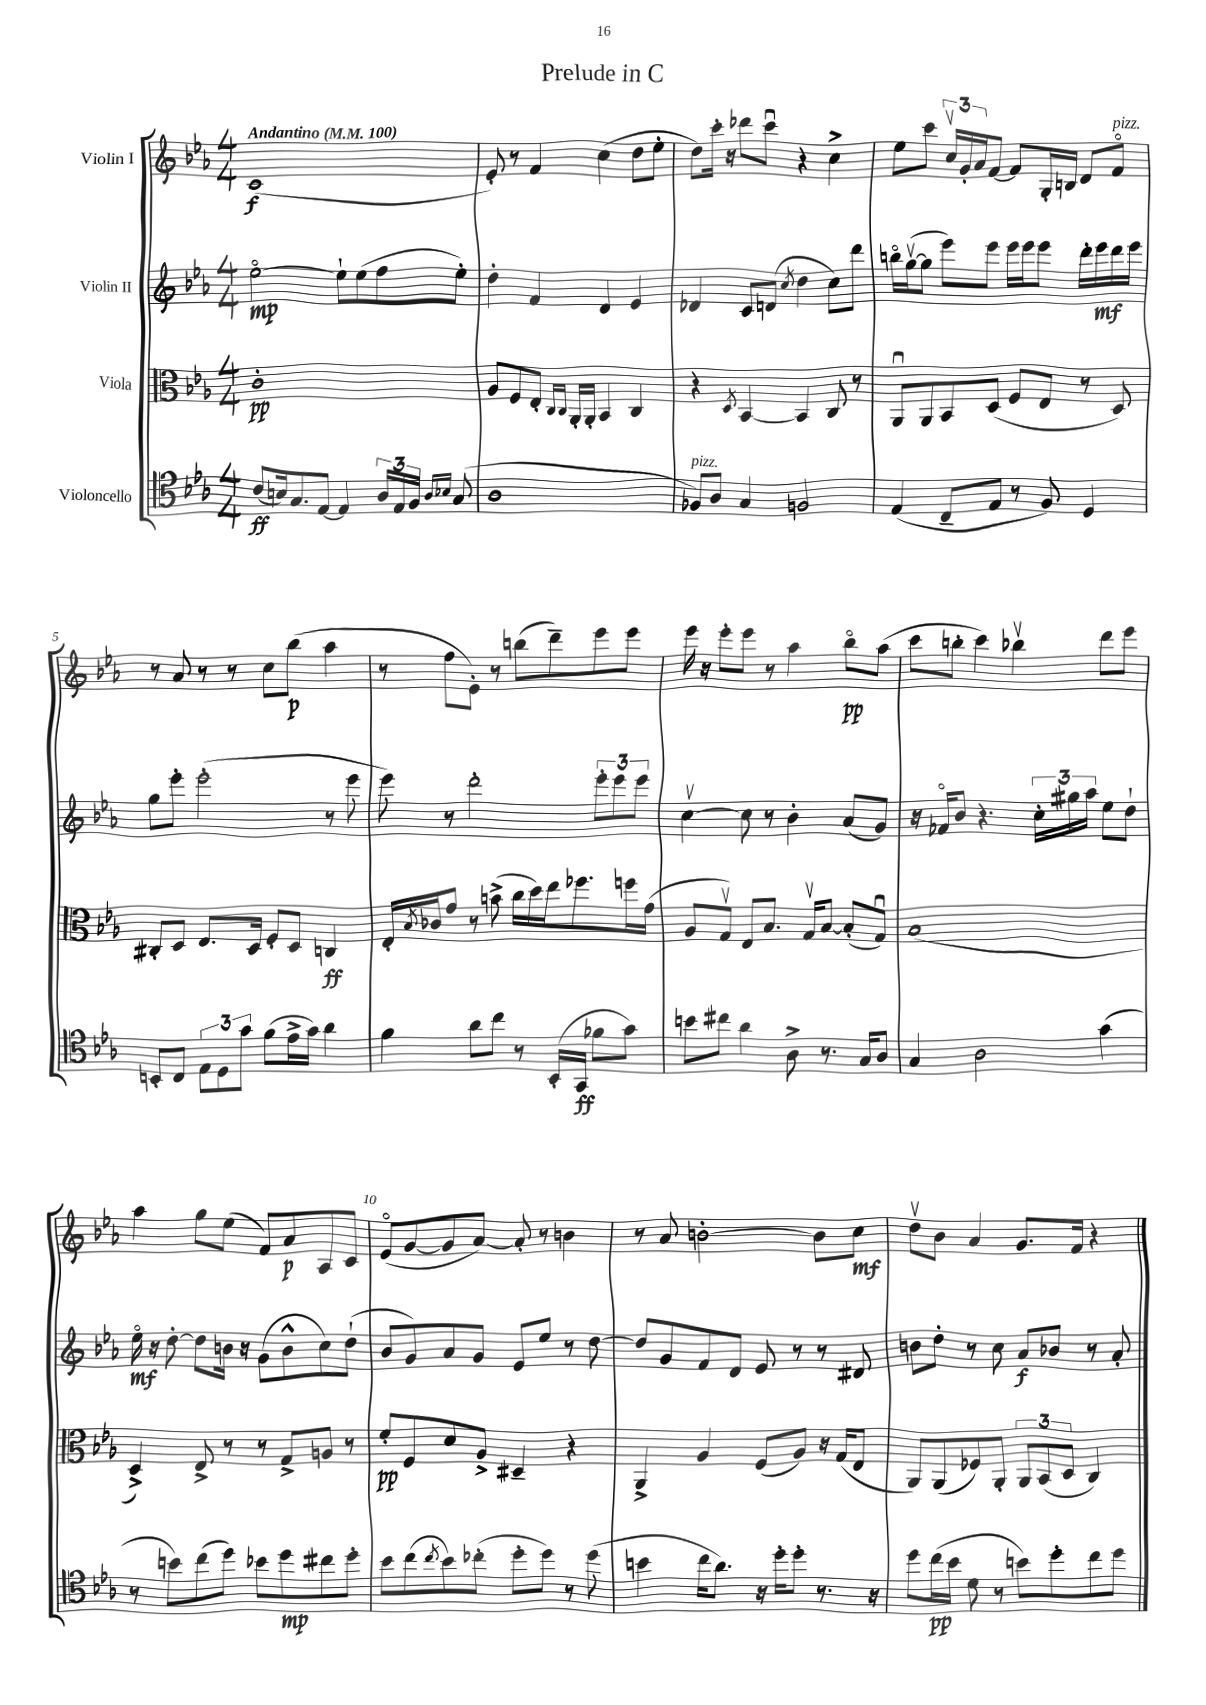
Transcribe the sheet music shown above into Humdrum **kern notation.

**kern	**dynam	**kern	**dynam	**kern	**dynam	**kern	**dynam
*part4	*part4	*part3	*part3	*part2	*part2	*part1	*part1
*staff4	*staff4	*staff3	*staff3	*staff2	*staff2	*staff1	*staff1
*I"Violoncello	*	*I"Viola	*	*I"Violin II	*	*I"Violin I	*
*clefC4	*	*clefC3	*	*clefG2	*	*clefG2	*
*k[b-e-a-]	*	*k[b-e-a-]	*	*k[b-e-a-]	*	*k[b-e-a-]	*
*M4/4	*	*M4/4	*	*M4/4	*	*M4/4	*
*MM100	*	*MM100	*	*MM100	*	*MM100	*
=1	=1	=1	=1	=1	=1	=1	=1
!	!	!	!	!	!	!LO:TX:a:B:t=Andantino	!
(8c/L	ff	1c'	pp	[2ee-\	mp	(1c	f
16Bn/k)	.	.	.	.	.	.	.
8.G/	.	.	.	.	.	.	.
[8E-/J	.	.	.	.	.	.	.
4E-/]	.	.	.	8ee-`\L]	.	.	.
.	.	.	.	(8ee-\	.	.	.
24A-/LL	.	.	.	8ff\	.	.	.
24E-/	.	.	.	.	.	.	.
24F/JJ	.	.	.	.	.	.	.
16qqA-/LL	.	.	.	.	.	.	.
16qqB-X/JJ	.	.	.	.	.	.	.
(8G/	.	.	.	8ee-'\J)	.	.	.
=2	=2	=2	=2	=2	=2	=2	=2
1A-	.	8A-/L	.	4dd'\	.	8e-'/)	.
.	.	8F/	.	.	.	8r	.
.	.	8E-'/J	.	4f/	.	4f/	.
.	.	16qqC/LL	.	.	.	.	.
.	.	16qqC/JJ	.	.	.	.	.
.	.	16AA-'/LL	.	.	.	.	.
.	.	16AA-'/JJ	.	.	.	.	.
.	.	4BB-/	.	4d/	.	(4cc\	.
.	.	4C/	.	4e-/	.	8dd\L	.
.	.	.	.	.	.	8ee-'\J	.
=3	=3	=3	=3	=3	=3	=3	=3
!LO:TX:a:i:t=pizz.	!	!	!	!	!	!	!
8F-X/L)	.	4r	.	4d-X/	.	8dd\L)	.
8A-/J	.	.	.	.	.	16ccc'\Jk	.
.	.	.	.	.	.	16r	.
.	.	8qD/	.	.	.	.	.
4G/	.	[4BB-/	.	8c/L	.	8ddd-X\L	.
.	.	.	.	(8dn/J	.	8cccu\J	.
.	.	.	.	8qcc/	.	.	.
2Fn/	.	4BB-/]	.	4dd\	.	4r	.
.	.	8C/	.	8cc\L)	.	4cc^\	.
.	.	8r	.	8ddd\J	.	.	.
=4	=4	=4	=4	=4	=4	=4	=4
(4E-/	.	8AA-u/L	.	16bbn\LL	.	8ee-\L	.
.	.	.	.	([16ggv\J	.	.	.
.	.	8AA-/	.	8gg\J]	.	8ccc\J	.
8C~/L	.	8BB-/	.	8eee-\L)	.	24ccv/LL	.
.	.	.	.	.	.	24g'/	.
.	.	.	.	.	.	24a-/J	.
8E-/J	.	(8D/J	.	8eee-\J	.	[8f/J	.
8r	.	8F/L	.	16eee-\LL	.	8f/L]	.
.	.	.	.	16eee-\J	.	.	.
8F/)	.	8E-/J	.	8eee-\J	.	16G'/L	.
.	.	.	.	.	.	16Bn/JJ	.
4D/	.	8r	.	16ddd'\LL	.	8d/L	.
.	.	.	.	16eee-\	mf	.	.
!	!	!	!	!	!	!LO:TX:a:i:t=pizz.	!
.	.	8D/)	.	16ddd\	.	8f/J	.
.	.	.	.	16eee-\JJ	.	.	.
!!LO:LB:g=z
=5	=5	=5	=5	=5	=5	=5	=5
8BBn'/L	.	8C#X'/L	.	8gg\L	.	8r	.
8C/J	.	8D/J	.	8eee-'\J	.	8a-/	.
12E-\L	.	8.E-/L	.	(2eee-'\	.	8r	.
12D\	.	.	.	.	.	.	.
.	.	.	.	.	.	8r	.
12g\J	.	.	.	.	.	.	.
.	.	16D/Jk	.	.	.	.	.
(8f\L	.	8F'/L	.	.	.	8cc\L	.
16e-^\L	.	8D/J	.	.	.	(8bb-\J	p
16g\JJ)	.	.	.	.	.	.	.
4a-\	.	4Cn/	ff	8r	.	4aa-\	.
.	.	.	.	8eee-\	.	.	.
=6	=6	=6	=6	=6	=6	=6	=6
4f\	.	16E-'/LL	.	8eee-\)	.	8r	.
.	.	8qB-/	.	.	.	.	.
.	.	16c-X/J	.	.	.	.	.
.	.	8g/J	.	8r	.	8ff\L	.
8a-\L	.	8r	.	2ddd'\	.	8e-'\J)	.
8cc\J	.	(8bn^\	.	.	.	8r	.
8r	.	16cc\LL	.	.	.	(8bbn\L	.
.	.	16dd\)	.	.	.	.	.
(16BB-'/LL	.	16ee-\J	.	.	.	8ddd~\)	.
16GG/JJ	ff	8.ff-X\	.	.	.	.	.
8f-X\L	.	.	.	12eee-'\L	.	8eee-\	.
.	.	.	.	12eee-\	.	.	.
8g\J)	.	16ffn\L	.	.	.	8eee-\J	.
.	.	.	.	12eee-\J	.	.	.
.	.	(16g\JJ	.	.	.	.	.
=7	=7	=7	=7	=7	=7	=7	=7
8bn\L	.	8A-/L	.	[4ccv\	.	16eee-\	.
.	.	.	.	.	.	16r	.
8cc#X\J	.	8Gv/J)	.	.	.	8eee-'\L	.
4a-\	.	8E-/L	.	8cc\]	.	8eee-\J	.
.	.	8.B-/J	.	8r	.	8r	.
8A-^\	.	.	.	4b-'\	.	4aa-\	.
.	.	16Gv/KL	.	.	.	.	.
8.r	.	[8B-/J	.	.	.	.	.
.	.	(8B-'/L]	.	(8a-/L	.	8bb-\L	pp
16G/KL	.	.	.	.	.	.	.
8A-/J	.	8Gu/J)	.	8g/J)	.	(8aa-\J	.
=8	=8	=8	=8	=8	=8	=8	=8
4G/	.	(1B-	.	16r	.	8ccc\L	.
.	.	.	.	16f-X/KL	.	.	.
.	.	.	.	8b-/J	.	8bbn'\J	.
2A-\	.	.	.	4.r	.	4ccc\)	.
.	.	.	.	.	.	4bb-Xv\	.
.	.	.	.	24cc'\LL	.	.	.
.	.	.	.	24gg#X\	.	.	.
.	.	.	.	24aa-\JJ	.	.	.
(4g\	.	.	.	8ee-\L	.	8ddd\L	.
.	.	.	.	8dd`\J	.	8eee-\J	.
!!LO:LB:g=z
=9	=9	=9	=9	=9	=9	=9	=9
8r	.	4D^/)	.	16ee-\	mf	4aa-\	.
.	.	.	.	16r	.	.	.
8bn\L)	.	.	.	[8dd'\	.	.	.
(8cc\	.	8E-^/	.	8dd\L]	.	8gg\L	.
8dd\J)	.	8r	.	16bn\Jk	.	(8ee-\J	.
.	.	.	.	16r	.	.	.
8b-X\L	.	8r	.	(8g\L	.	8f/L)	.
8dd\	mp	8G^/L	.	8b^^\	.	8a-/	p
8cc#X\	.	8An/J	.	8cc\)	.	8A-/	.
8dd'\J	.	8r	.	(8dd`\J	.	8c/J	.
=10	=10	=10	=10	=10	=10	=10	=10
8b-\L	.	8f'/L	pp	8b-/L	.	(8e-/L	.
(8cc\	.	8F/	.	8g/)	.	[8g/	.
8qcc/	.	.	.	.	.	.	.
8b-\)	.	8d/	.	8a-/	.	8g/]	.
(8cc-X'\J	.	8A-^/J	.	8g/J	.	[8a-/J)	.
8dd'\L	.	4D#X~/	.	8e-/L	.	8a-'/]	.
8dd\J)	.	.	.	8ee-/J	.	8r	.
8r	.	4r	.	8r	.	4bn\	.
(8dd\	.	.	.	[8dd\	.	.	.
=11	=11	=11	=11	=11	=11	=11	=11
4bn\	.	4AA-^/	.	8dd/L]	.	8r	.
.	.	.	.	8g/	.	8a-/	.
16cc\KL	.	4A-/	.	8f/	.	[2bn'\	.
8.a-\J)	.	.	.	.	.	.	.
.	.	.	.	8d/J	.	.	.
16r	.	(8F/L	.	8e-/	.	.	.
16dd'\KL	.	.	.	.	.	.	.
8dd'\J	.	8A-/J)	.	8r	.	.	.
8.r	.	16r	.	8r	.	8b\L]	.
.	.	(16G/KL	.	.	.	.	.
.	.	8E-/J	.	8d#X/	.	8cc\J	mf
16r	.	.	.	.	.	.	.
=12	=12	=12	=12	=12	=12	=12	=12
8dd\L	.	8AA-/L)	.	8bn\L	.	8ddv\L	.
(16cc\L	pp	(8AA-/	.	8dd'\J	.	8b-\J	.
16b-\JJ	.	.	.	.	.	.	.
8d\	.	8F-X/)	.	8r	.	4a-/	.
8r	.	8AA-'/J	.	8cc\	.	.	.
8bn\L)	.	12AA-/L	.	8a-/L	f	8.g/L	.
.	.	(12BB-/	.	.	.	.	.
8dd'\	.	.	.	8b-X/J	.	.	.
.	.	12D/J	.	.	.	.	.
.	.	.	.	.	.	16f/Jk	.
8cc\	.	4C/)	.	8r	.	4r	.
8dd\J	.	.	.	8a-'/	.	.	.
==	==	==	==	==	==	==	==
*-	*-	*-	*-	*-	*-	*-	*-
